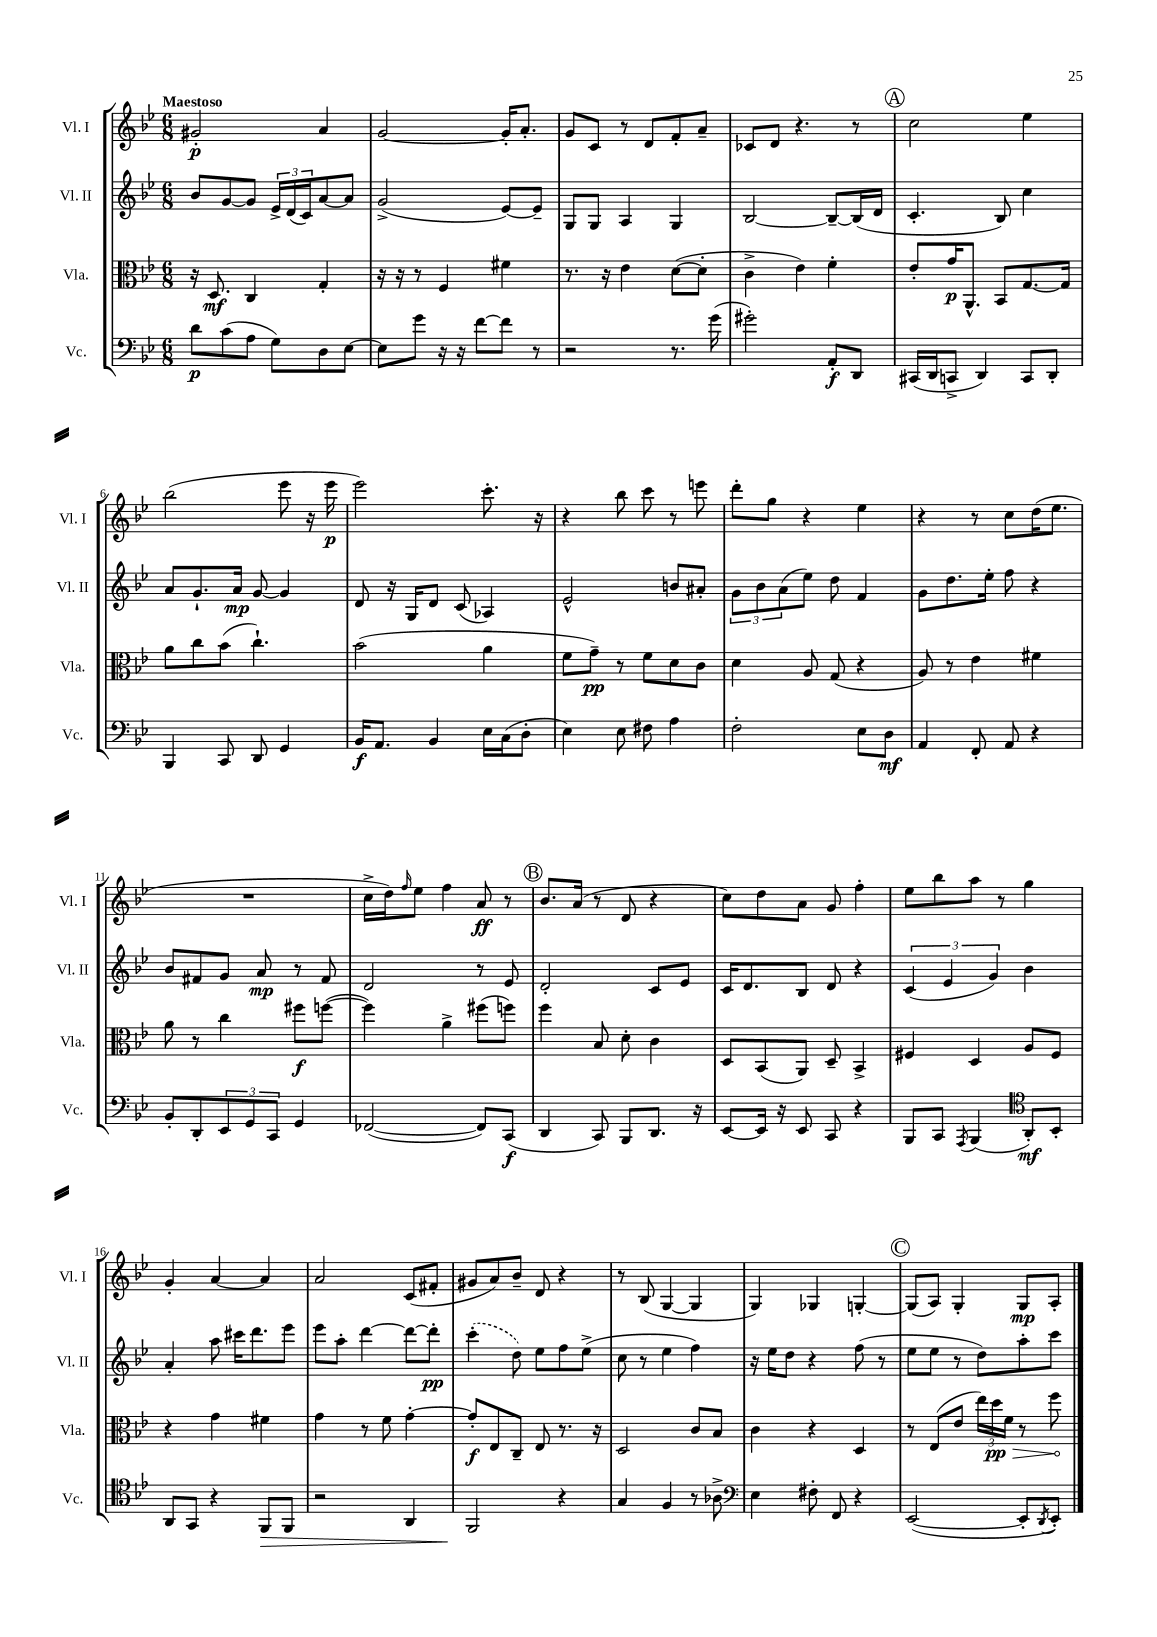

**kern	**kern	**kern	**kern
*staff4	*staff3	*staff2	*staff1
*clefF4	*clefC3	*clefG2	*clefG2
*k[b-e-]	*k[b-e-]	*k[b-e-]	*k[b-e-]
*M6/8	*M6/8	*M6/8	*M6/8
8d	16r	8b-	2g#'
.	8.D	.	.
(8c	.	[8g	.
8A	4C	8g]	.
8G)	.	24e-^	.
.	.	(24d	.
.	.	24c)	.
8D	4G'	[8a	4a
[8E-	.	8a]	.
=	=	=	=
8E-]	16r	(2g^	[2g
.	16r	.	.
8g	8r	.	.
16r	4F	.	.
16r	.	.	.
[8f	.	.	.
8f]	4f#	[8e-)	16g']
.	.	.	8.a'
8r	.	8e-~]	.
=	=	=	=
2r	8.r	8G	8g
.	.	8G	8c
.	16r	.	.
.	4e-	4A	8r
.	.	.	8d
8.r	([8d	4G	8f'
.	8d']	.	8a~
(16g	.	.	.
=	=	=	=
2g#')	4c^	[2B-	8c-
.	.	.	8d
.	4e-)	.	4.r
8AA'	4f'	8B-~_	.
8DD	.	(16B-]	8r
.	.	16d	.
=	=	=	=
(16CC#	8e-'	4.c'	2cc
16DD	.	.	.
8CC^	16g	.	.
.	8.AA^^	.	.
4DD)	.	.	.
.	8BB-	8B-)	.
8CC	[8.G	4cc	4ee-
8DD'	.	.	.
.	16G]	.	.
=	=	=	=
4BBB-	8a	8a	(2bb-
.	8cc	8.g`	.
8CC	(8b-	.	.
.	.	16a	.
8DD	4.cc`)	[8g	.
4GG	.	4g]	8eee-
.	.	.	16r
.	.	.	16eee-
=	=	=	=
16BB-	(2b-	8d	2eee-)
8.AA	.	.	.
.	.	16r	.
.	.	16G	.
4BB-	.	8d	.
.	.	(8c	.
16E-	4a	4A-)	8.ccc'
(16C	.	.	.
8D'	.	.	.
.	.	.	16r
=	=	=	=
4E-)	8f	2e-^^	4r
.	8g~)	.	.
8E-	8r	.	8bb-
8F#	8f	.	8ccc
4A	8d	8b	8r
.	8c	8a#'	8eee
=	=	=	=
2F'	4d	12g	8ddd'
.	.	12b-	.
.	.	.	8gg
.	.	(12a	.
.	8A	8ee-)	4r
.	(8G	8dd	.
8E-	4r	4f	4ee-
8D	.	.	.
=	=	=	=
4AA	8A)	8g	4r
.	8r	8.dd	.
8FF'	4e-	.	8r
.	.	16ee-'	.
8AA	.	8ff	8cc
4r	4f#	4r	(16dd
.	.	.	8.ee-
=	=	=	=
8BB-'	8a	8b-	2.r
8DD'	8r	8f#	.
12EE-	4cc	8g	.
12GG	.	.	.
.	.	8a	.
12CC	.	.	.
4GG	8ff#	8r	.
.	([8ff	8f#	.
=	=	=	=
([2FF-	4ff])	2d	16cc^
.	.	.	16dd)
.	.	.	16qqff
.	.	.	8ee-
.	4a^	.	4ff
8FF-])	(8ff#	8r	8a
(8CC	8ff)	8e-	8r
=	=	=	=
4DD	4ff	2d'	8.b-
.	.	.	(16a
8CC)	8B-	.	8r
8BBB-	8d'	.	8d
8.DD	4c	8c	4r
.	.	8e-	.
16r	.	.	.
=	=	=	=
[8EE-	8D	16c	8cc)
.	.	8.d	.
16EE-]	(8BB-	.	8dd
16r	.	.	.
8EE-	8AA)	8B-	8a
8CC	8D~	8d	8g
4r	4BB-^	4r	4ff'
=	=	=	=
8BBB-	4F#	(6c	8ee-
8CC	.	.	8bb-
.	.	6e-	.
8qAAA	.	.	.
(4BBB-	4D	.	8aa
.	.	6g)	.
.	.	.	8r
*clefC4	*	*	*
8AA')	8A	4b-	4gg
8BB-'	8F#	.	.
=	=	=	=
8AA	4r	4a'	4g'
8GG	.	.	.
4r	4g	8aa	[4a
.	.	16ccc#	.
.	.	8.ddd	.
8FF	4f#	.	4a]
8FF	.	8eee-	.
=	=	=	=
2r	4g	8eee-	2a
.	.	8aa'	.
.	8r	[4ddd	.
.	8f	.	.
4AA	[4g'	8ddd_	(8c
.	.	8ddd']	8f#'
=	=	=	=
2FF	8g']	(4ccc'	8g#
.	8E-	.	8a)
.	8C~	8dd)	8b-~
.	8E-	8ee-	8d
4r	8.r	8ff	4r
.	.	(8ee-^	.
.	16r	.	.
=	=	=	=
4G	2D	8cc	8r
.	.	8r	(8B-
4F	.	4ee-	[4G
8r	8c	4ff)	4G]
8A-^	8B-	.	.
=	=	=	=
*clefF4	*	*	*
4E-	4c	16r	4G)
.	.	16ee-	.
.	.	8dd	.
8F#'	4r	4r	4G-
8FF	.	.	.
4r	4D	(8ff	[4G'
.	.	8r	.
=	=	=	=
([2EE-	8r	8ee-	(8G]
.	(8E-	8ee-	8A)
.	8e-	8r	4G'
.	24ee-)	8dd)	.
.	24dd	.	.
.	24f	.	.
8EE-']	8r	8aa'	8G
8qDD	.	.	.
8EE-')	8ff	8ccc	8A'
==	==	==	==
*-	*-	*-	*-
